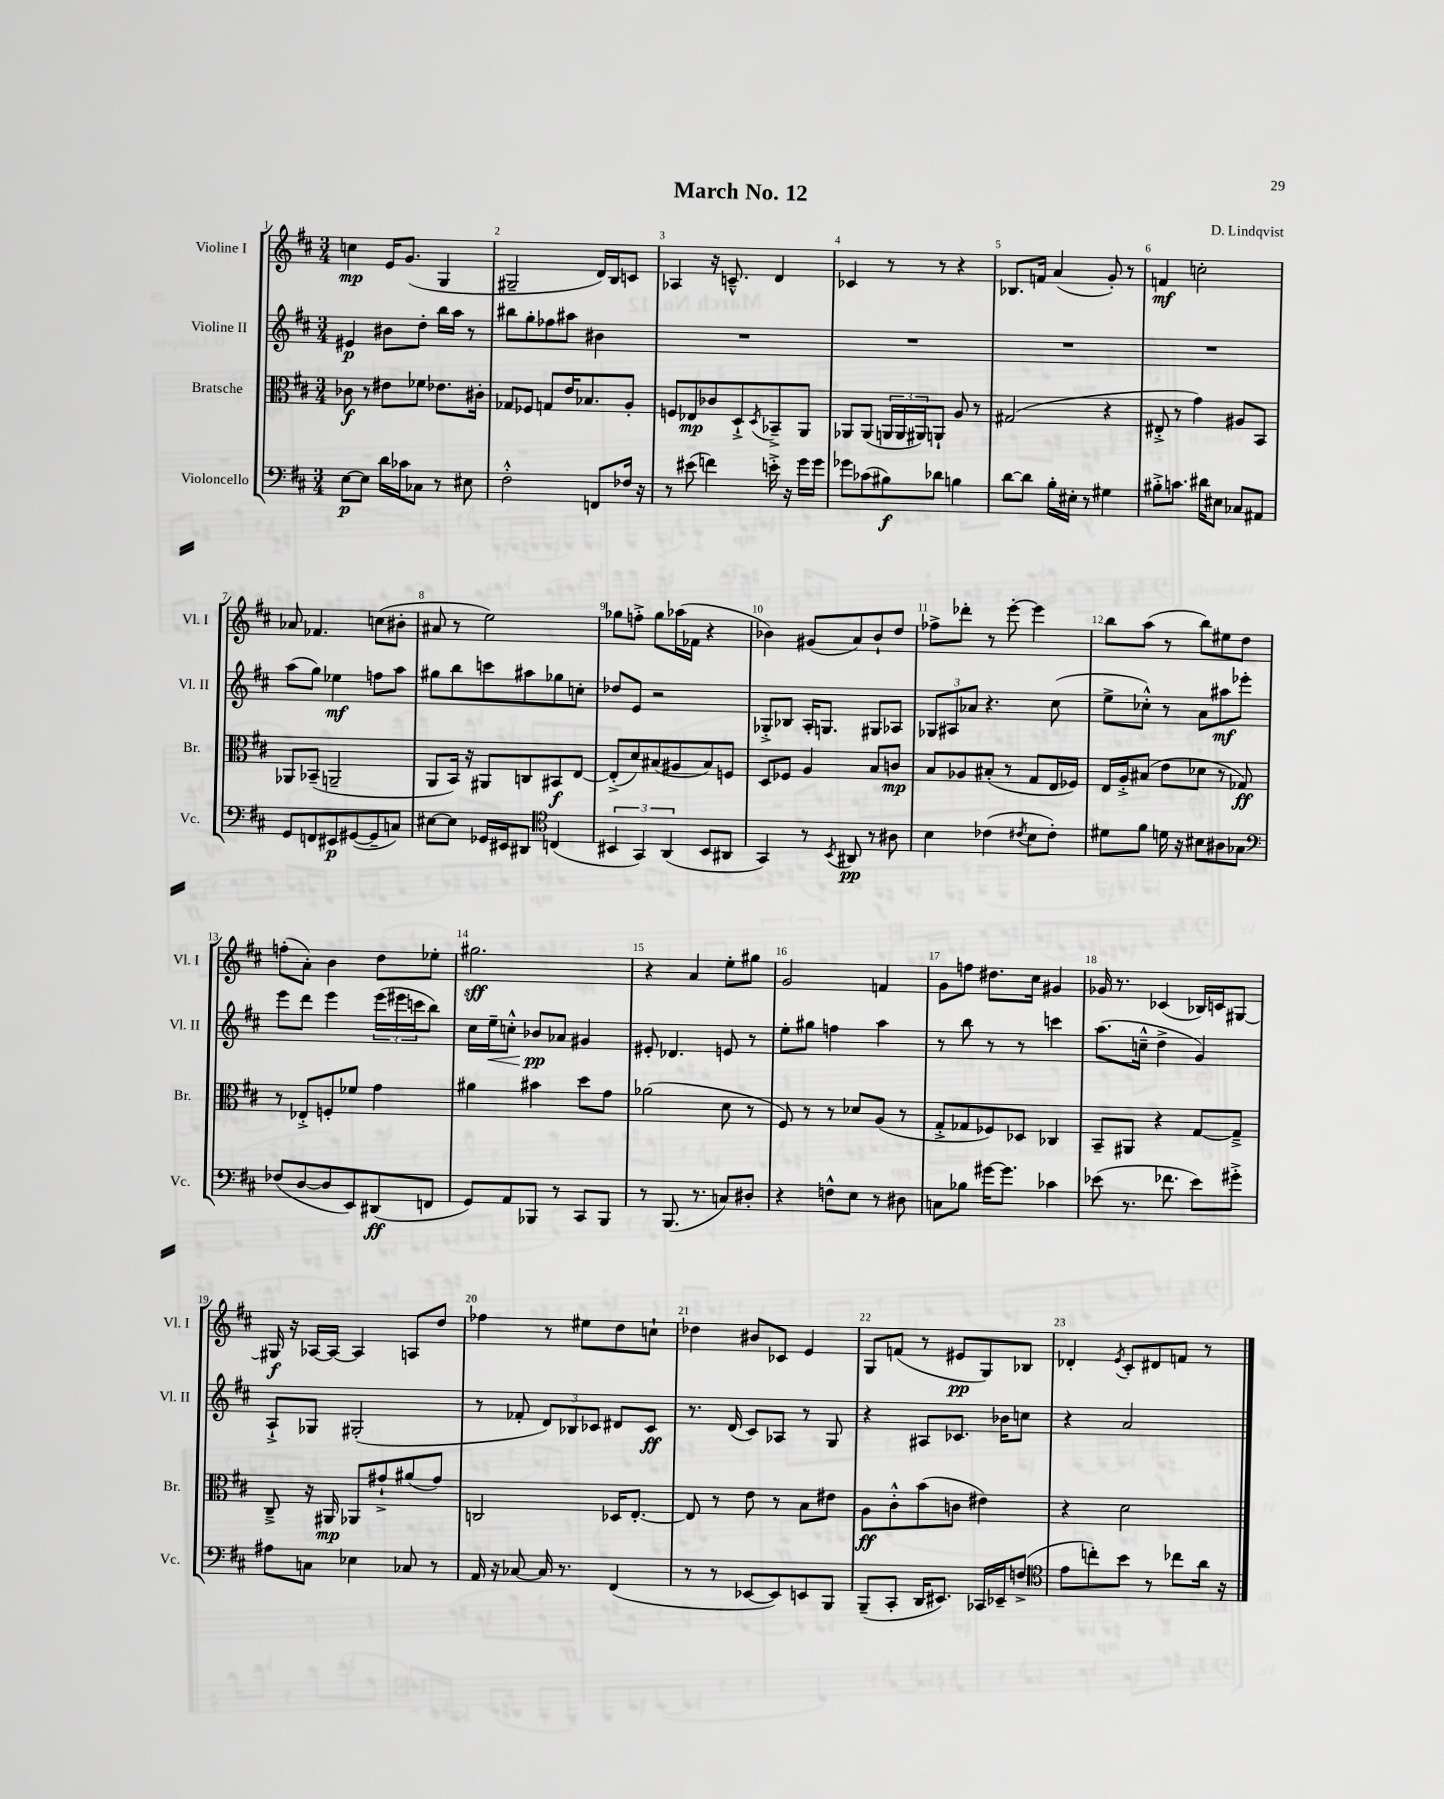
\header { title = "March No. 12" composer = "D. Lindqvist" }
<<
\new StaffGroup <<
\new Staff = "s0" \with { instrumentName = "Violine I" shortInstrumentName = "Vl. I" } {
    \clef treble \key d \major \numericTimeSignature \time 3/4
    c''4\mp e'16 g'8.( g4 |
    gis2-- d'16) b16 c'8 |
    aes4 r16 c'8.---^ d'4 |
    ces'4 r8 r8 r4 |
    bes8. f'16 a'4( g'8-.) r8 |
    f'4\mf c''2-. |
    aes'8 fes'4. c''8( bis'8-. |
    ais'8 r8 e''2) |
    ges''8 f''8-.-> ges''8 aes''16( fes'16 r4 |
    bes'4) gis'8( a'8) bes'8-! d''8 |
    fes''8-> des'''8-. r8 e'''8~-. e'''4 |
    b''8 a''8( r8 b''8) eis''8 d''8 |
    f''8-.( a'8-.) b'4 d''8 ees''8-. |
    gis''2.\sff |
    r4 a'4 e''8-. gis''8 |
    g'2 f'4 |
    g'8 f''8 dis''8. cis''16 gis'4 |
    ges'16 r8. ces'4( bes16) c'16 gis8~ |
    gis16\f r16 aes16~ aes16~ aes4 a8 d''8 |
    fes''4 r8 eis''8 d''8 c''8-! |
    des''4 bis'8 ces'8 e'4 |
    g8 f'8( r8 eis'8\pp g8) bes8 |
    des'4-. \acciaccatura { e'8 } cis'8-. dis'8 f'8 r8 \bar "|." |
}
\new Staff = "s1" \with { instrumentName = "Violine II" shortInstrumentName = "Vl. II" } {
    \clef treble \key d \major \numericTimeSignature \time 3/4
    eis'4\p bis'8 d''8-. b''16 a''16 r8 |
    bis''8 g''8-. fes''8 ais''8 bis'4 |
    R2. |
    R2. |
    R2. |
    R2. |
    a''8( g''8) ees''4\mf f''8 a''8 |
    gis''8 b''8 c'''8 ais''8 ges''8 c''8-. |
    des''8 e'8 r2 |
    ges8-.-> bes8 a16-. g8. gis8 aes8 |
    \tuplet 3/2 { ges8 ais8 aes'8 } r4. cis''8( |
    e''8-> ces''8-.-^) r8 a'8 ais''8\mf ees'''8-. |
    e'''8 d'''8 e'''4 \tuplet 3/2 { e'''16( eis'''16 c'''16 } b''8) |
    cis''16 e''16--\< c''8-.-^ bes'8\pp\! aes'8 gis'4 |
    eis'8-. des'4. e'8 r8 |
    e''8-. gis''8 f''4 a''4 |
    r8 b''8 r8 r8 c'''4 |
    a''8.( c''16---^ d''4-> g'4) |
    a8-!-> ges8 gis2-.( |
    r8 fes'8-. \tuplet 3/2 { d'8) bes8 ces'8 } dis'8 ces'8\ff |
    r8. d'16( cis'8) aes8 r8 g8 |
    r4 ais8 ces'8. bes'16 c''8 |
    r4 a'2 \bar "|." |
}
\new Staff = "s2" \with { instrumentName = "Bratsche" shortInstrumentName = "Br." } {
    \clef alto \key d \major \numericTimeSignature \time 3/4
    ces'8\f r8 eis'8 fes'8 ees'8. cis'16-. |
    ges8 fes8 g8 e'16 bes8. a8-. |
    f8 ees8\mp ces'8 d8-!-> \acciaccatura { d8 } bes,8---> a,8 |
    aes,8 aes,8( \tuplet 3/2 { a,16 a,16 ais,16) } a,8-! a8 r8 |
    gis2( r4 |
    eis8-.-> r8 g'4) ais8 b,8 |
    aes,8 bes,8--( a,2-- |
    a,8 b,16) r16 ais,8 c8 bis,8\f e8~ |
    e8-.->( d'8) bis8( ais8 bis8) f8 |
    d8 fes8 a4 b8 c'8\mp |
    b8 aes8 bis8-.( r8 g8 e16 fes16) |
    e16 a16-.-> bis8( e'8 des'8 r8 ges8\ff) |
    r8 ees8-.-> f8-. fes'8 g'4 |
    ais'4 bis'4 d''8 g'8 |
    aes'2( d'8 r8 |
    fis8) r8 r8 des'8 a8( r8 |
    g8-.-> ges8 fes8) des8 ces4 |
    b,8-- ais,8 r4 g8~ g8---> |
    cis8---> r16 ais,16\mp aes,8 gis'8-!-> ais'8( gis'8) |
    c2 des16 e8.~-. |
    e8 r8 e'8 r8 b8 eis'8 |
    a8\ff cis'8-.-^ b'8( c'8 eis'4) |
    r4 d'2 \bar "|." |
}
\new Staff = "s3" \with { instrumentName = "Violoncello" shortInstrumentName = "Vc." } {
    \clef bass \key d \major \numericTimeSignature \time 3/4
    e8~\p e8 d'16 ces'16 ces8 r8 eis8 |
    fis2-.-^ f,8 fes16 r16 |
    r8 eis'8( f'4) e'16-.-> r16 g'16 g'16 |
    ges'8 ces'8( bis8\f) des'8 b4 |
    d'8~ d'8 b16-. eis16-. r8 gis4 |
    bis8-.-> c'8. dis'16 eis8 ces8 ais,8 |
    g,8 f,8 eis,8\p gis,8~( gis,8-- c8) |
    eis8~ eis8 ges,16 eis,16 dis,8 \clef tenor c4( |
    \tuplet 3/2 { bis,4 g,4) a,4( } bis,8 ais,8 |
    g,4) r8 \acciaccatura { b,8 } ais,8\pp r8 ais8 |
    b4 ces'4( \acciaccatura { cis'8 } b8 cis'8-.) |
    dis'8 fis'8 d'16 r16 bis8 ais8 ges8 |
    \clef bass fes8( d8~ d8 e,8) dis,8\ff( f,8 |
    g,8) a,8 bes,,8 r8 cis,8 bes,,8 |
    r8 b,,8.( r8. c8) dis8-. |
    r4 f8-^ e8 r8 dis8 |
    c8 bes8 gis'16~ gis'8. ces'4 |
    ees'8( r8. fes'8. ees'8) gis'8-.-> |
    ais8 c8 ees4 ces8 r8 |
    a,16 r16 ces8~ ces16 r8. fis,4( |
    r8 r8 ees,8~ ees,8) e,8 b,,8 |
    b,,8--( cis,8-. d,16 eis,8.) ces,16 ees,16-- f8->( |
    \clef tenor e'8 c''8-.) b'8 r8 ces''8 a'16 r16 \bar "|." |
}
>>
>>
\layout { \context { \Score \override BarNumber.break-visibility = ##(#f #t #t) barNumberVisibility = #all-bar-numbers-visible } }
